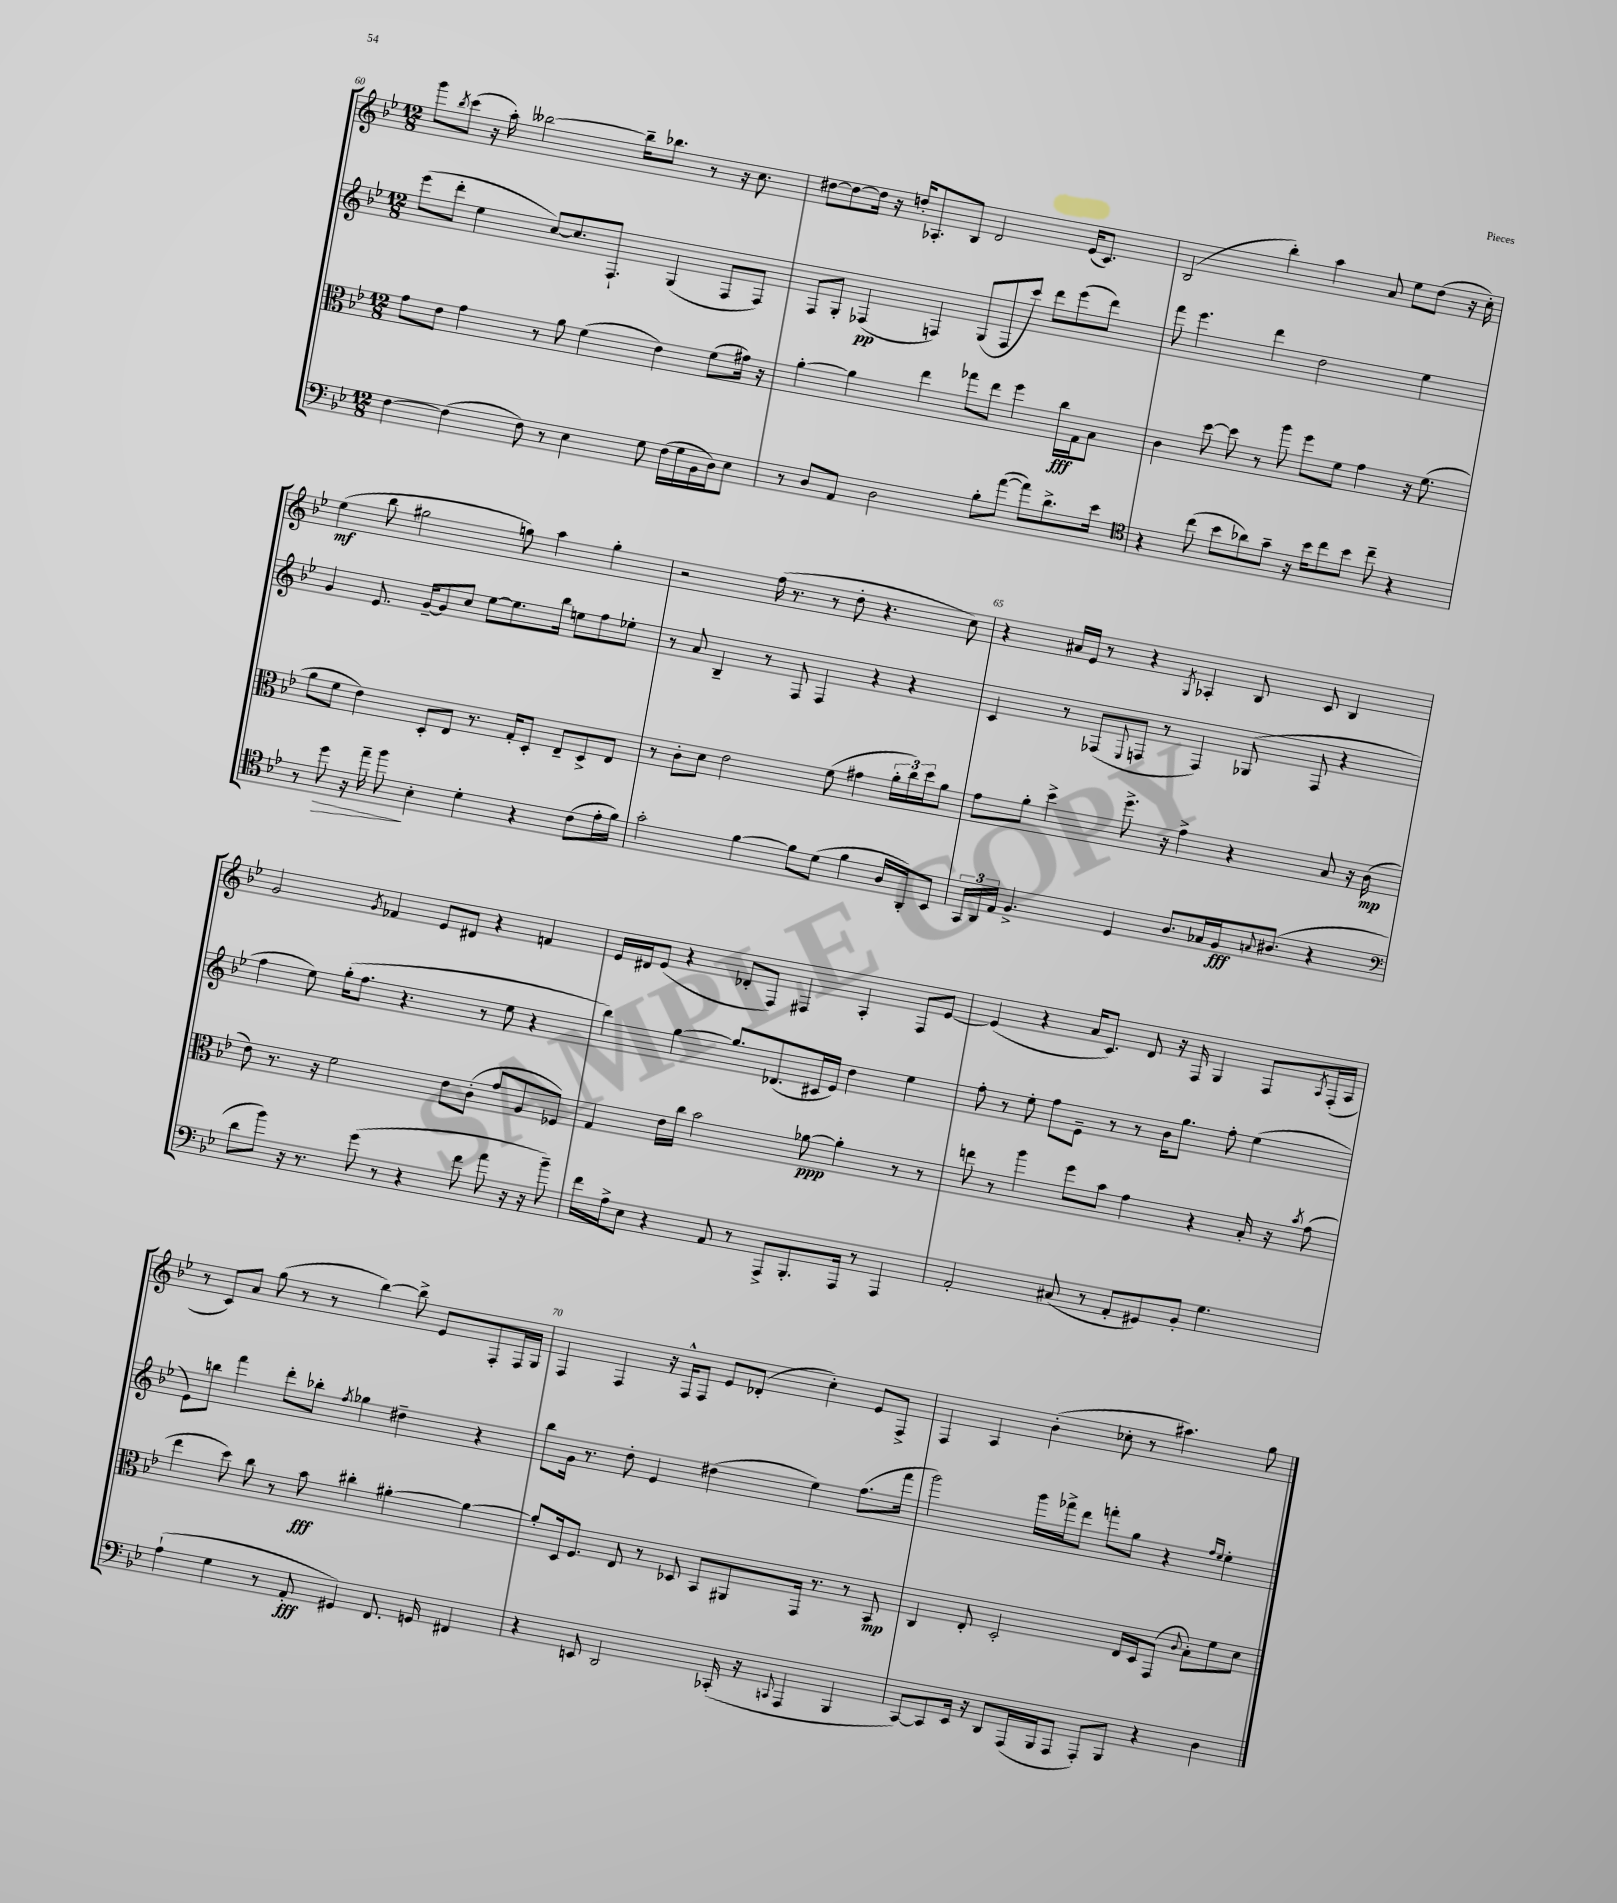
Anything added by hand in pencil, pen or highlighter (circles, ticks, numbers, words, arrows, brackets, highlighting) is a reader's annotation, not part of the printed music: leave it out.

**kern	**dynam	**kern	**dynam	**kern	**dynam	**kern	**dynam
*part4	*part4	*part3	*part3	*part2	*part2	*part1	*part1
*staff4	*staff4	*staff3	*staff3	*staff2	*staff2	*staff1	*staff1
*clefF4	*	*clefC3	*	*clefG2	*	*clefG2	*
*k[b-e-]	*	*k[b-e-]	*	*k[b-e-]	*	*k[b-e-]	*
*M12/8	*	*M12/8	*	*M12/8	*	*M12/8	*
=60	=60	=60	=60	=60	=60	=60	=60
[4F\	.	8g\L	.	(8eee-\L	.	8ggg\L	.
.	.	.	.	.	.	8qbb-/	.
.	.	8e-\J	.	8ddd'\J	.	(8ccc\J	.
(4F\]	.	4g\	.	4ee-\	.	16r	.
.	.	.	.	.	.	16aa'\)	.
.	.	.	.	.	.	[2bb--X\	.
8F\)	.	8r	.	[8cc/L)	.	.	.
8r	.	8a\	.	8.cc/]	.	.	.
4E-\	.	(4f\	.	.	.	.	.
.	.	.	.	8.F`/J	.	.	.
.	.	.	.	.	.	16bb--~\KL]	.
.	.	.	.	.	.	8.bb-X\J	.
8G\	.	4e-\)	.	(4G/	.	.	.
(16F\LL	.	.	.	.	.	8r	.
16G\	.	.	.	.	.	.	.
16BB-\	.	(8f\L	.	8F/L	.	16r	.
16D\J)	.	.	.	.	.	8.cc\	.
8E-\J	.	16g#X\Jk)	.	8F/J)	.	.	.
.	.	16r	.	.	.	.	.
=61	=61	=61	=61	=61	=61	=61	=61
8r	.	[4a'\	.	8F/L	.	[8dd#X\L	.
8D/L	.	.	.	8G'/J	.	8dd#\_	.
8AA/J	.	4a\]	.	(4F-X/	pp	16dd#\Jk]	.
.	.	.	.	.	.	16r	.
2D\	.	.	.	.	.	16ddn'/KL	.
.	.	.	.	.	.	8.A-X'/	.
.	.	4ee-\	.	4Fn/)	.	.	.
.	.	.	.	.	.	8B-/J	.
.	.	8gg-X\L	.	(8G/L	.	2d/	.
8B-'\L	.	8ee-\J	.	8F/	.	.	.
([8a\J	.	4ff\	.	8ccc/J)	.	.	.
8a\L])	.	.	.	8ddd\L	.	.	.
8.d^\	.	16cc\LL	fff	(8eee-\	.	(16e-/KL	.
.	.	16G\J	.	.	.	8.c/J)	.
.	.	8B-\J	.	8ddd\J)	.	.	.
16e-\Jk	.	.	.	.	.	.	.
=62	=62	=62	=62	=62	=62	=62	=62
*clefC4	*	*	*	*	*	*	*
4r	.	4c\	.	8fff\	.	(2B-/	.
.	.	.	.	4.eee-\	.	.	.
(8cc\	.	[8dd\	.	.	.	.	.
8b-\L	.	8dd\]	.	.	.	.	.
8a-X\)	.	8r	.	4ddd\	.	4bb-'\)	.
8g~\J	.	8aa\	.	.	.	.	.
16r	.	8ff\L	.	2dd\	.	4aa\	.
16b-\KL	.	.	.	.	.	.	.
8cc\	.	8f\J	.	.	.	.	.
8b-\J	.	4g\	.	.	.	8a/	.
8cc~\	.	.	.	.	.	8ee-\L	.
4r	.	16r	.	4ee-\	.	(8dd\J	.
.	.	(8.f\	.	.	.	.	.
.	.	.	.	.	.	16r	.
.	.	.	.	.	.	16cc'\)	.
!!LO:LB:g=z
=63	=63	=63	=63	=63	=63	=63	=63
8r	.	8a\L	.	4g/	.	(4ee-\	mf
!	!LO:HP:b	!	!	!	!	!	!
8dd\	>	8f\J	.	.	.	.	.
16r	.	4e-\)	.	8.e-/	.	8bb-\	.
16ee-~\	.	.	.	.	.	.	.
8ff\	.	.	.	.	.	2gg#X\	.
.	.	.	.	[16g~/KL	.	.	.
4B-'\	]	8D'/L	.	8g/]	.	.	.
.	.	8E-/J	.	8cc/J	.	.	.
4d'\	.	8.r	.	[8ee-\L	.	.	.
.	.	.	.	8.ee-\]	.	8ggn\)	.
.	.	16G'/KL	.	.	.	.	.
4r	.	8D'/J	.	.	.	4aa\	.
.	.	.	.	16bb-\Jk	.	.	.
.	.	8E-~/L	.	8een\L	.	.	.
(8c\L	.	8D^/	.	8ff\	.	4gg'\	.
16e-'\L	.	8E-/J	.	8ee-X'\J	.	.	.
16f\JJ)	.	.	.	.	.	.	.
=64	=64	=64	=64	=64	=64	=64	=64
2g'\	.	8r	.	8r	.	2r	.
.	.	8c'\L	.	8a/	.	.	.
.	.	8d\J	.	4B-~/	.	.	.
.	.	2e-\	.	.	.	.	.
[4f\	.	.	.	8r	.	(16ff\	.
.	.	.	.	.	.	8.r	.
.	.	.	.	8F/	.	.	.
8f\L]	.	.	.	4F/	.	8r	.
(8d\J	.	(8f\	.	.	.	8dd'\	.
4f\	.	4g#X\	.	4r	.	4.r	.
16A/LL	.	24a'\LL	.	4r	.	.	.
.	.	24cc\)	.	.	.	.	.
16AA'/J)	.	.	.	.	.	.	.
.	.	24dd\J	.	.	.	.	.
8BB-/J	.	8a\J	.	.	.	8cc\)	.
=65	=65	=65	=65	=65	=65	=65	=65
24GG/LL	.	8g\L	.	4c/	.	4r	.
24AA/	.	.	.	.	.	.	.
24E-/JJ	.	.	.	.	.	.	.
4.F^/	.	8a'\J	.	.	.	.	.
.	.	4dd^\	.	8r	.	16a#X/LL	.
.	.	.	.	.	.	16e-/JJ	.
.	.	.	.	(8F-X/L	.	8r	.
.	.	.	.	8qqE-/	.	.	.
4D/	.	8.ff^\	.	8Fn/J	.	4r	.
.	.	.	.	8r	.	.	.
.	.	16r	.	.	.	.	.
.	.	.	.	.	.	8qG/	.
8.A/L	.	4g^\	.	4F/)	.	4A-X'/	.
16G-X/L	.	.	.	.	.	.	.
16F/J	fff	4r	.	(8G-X/	.	8B-/	.
8qqGn/	.	.	.	.	.	.	.
(8.A#X/J	.	.	.	.	.	.	.
.	.	.	.	8F/	.	8c/	.
4r	.	8B-/	.	4r	.	4B-/	.
.	.	16r	.	.	.	.	.
.	.	(16c\	mp	.	.	.	.
!!LO:LB:g=z
=66	=66	=66	=66	=66	=66	=66	=66
*clefF4	*	*	*	*	*	*	*
8d\L	.	8e-\)	.	4ff\	.	2g/	.
8b-\J)	.	8.r	.	.	.	.	.
16r	.	.	.	8ee-\)	.	.	.
8.r	.	16r	.	.	.	.	.
.	.	2f\	.	(16gg'\KL	.	.	.
.	.	.	.	8.ff\J	.	.	.
.	.	.	.	.	.	8qg/	.
(8g\	.	.	.	.	.	4f-X/	.
8r	.	.	.	4.r	.	.	.
4r	.	.	.	.	.	8e-/L	.
.	.	8e-\L	.	.	.	8d#X/J	.
8f\	.	(8c'\J	.	8r	.	4r	.
8a\	.	8g/L	.	8ee-\	.	.	.
16r	.	8A/	.	4r	.	4fn/	.
16r	.	.	.	.	.	.	.
8b-~\)	.	8F-X/J)	.	.	.	.	.
=67	=67	=67	=67	=67	=67	=67	=67
16f\LL	.	4G/	.	4bb-\)	.	16e-/LL	.
16A^\J	.	.	.	.	.	16d#X/J	.
8E-\J	.	.	.	.	.	(8e-/J	.
4r	.	16e-\LL	.	[4gg\	.	4r	.
.	.	16cc\JJ	.	.	.	.	.
.	.	2b-\	.	.	.	.	.
8AA/	.	.	.	8.gg/L]	.	8d-X'/L	.
8r	.	.	.	.	.	8F/J)	.
.	.	.	.	(8.d-X/	.	.	.
8AAA^/L	.	.	.	.	.	4F#X/	.
8.BBB-'/	.	[8a-X\	ppp	16c#X/L	.	.	.
.	.	.	.	16e-/JJ)	.	.	.
.	.	4a-'\]	.	4dd\	.	4A'/	.
16AAA/Jk	.	.	.	.	.	.	.
8r	.	.	.	.	.	.	.
4AAA/	.	8r	.	4ee-\	.	8F#/L	.
.	.	8r	.	.	.	[8e-/J	.
=68	=68	=68	=68	=68	=68	=68	=68
2AA'/	.	8een\	.	8ff'\	.	(4e-/]	.
.	.	8r	.	8r	.	.	.
.	.	4aa\	.	8ee-'\	.	4r	.
.	.	.	.	8ff\L	.	.	.
(8C#X/	.	8ff\L	.	8e-~\J	.	16a/KL	.
.	.	.	.	.	.	8.c/J)	.
8r	.	8b-\J	.	8r	.	.	.
8AA'/L	.	4g\	.	8r	.	8d/	.
8GG#X/)	.	.	.	16b-\KL	.	16r	.
.	.	.	.	8.gg\J	.	16F/	.
8BB-'/J	.	4r	.	.	.	4G/	.
4.G\	.	.	.	8ff'\	.	.	.
.	.	16B-'/	.	(4ee-\	.	8F/L	.
.	.	16r	.	.	.	.	.
.	.	8qb-/	.	.	.	8qA/	.
.	.	(8g\	.	.	.	(16F'/L	.
.	.	.	.	.	.	16A/JJ	.
!!LO:LB:g=z
=69	=69	=69	=69	=69	=69	=69	=69
(4A`\	.	4ee-\	.	8e-\L)	.	8r	.
.	.	.	.	8bbn\J	.	8c/L)	.
4G\	.	8dd\)	.	4fff\	.	8a/J	.
.	.	8cc\	.	.	.	(8gg\	.
8r	.	8r	.	8ddd'\L	.	8r	.
8AA'/	fff	8b-\	fff	8bb-X'\J	.	8r	.
.	.	.	.	8qff/	.	.	.
4GG#X/)	.	4cc#X'\	.	4gg-X\	.	[4bb-\)	.
8.FF/	.	[4a#X'\	.	4dd#X~\	.	8bb-^\]	.
.	.	.	.	.	.	8e-/L	.
16GGn/	.	.	.	.	.	.	.
4FF#X/	.	4a#\_	.	4r	.	8F'/	.
.	.	.	.	.	.	16F/L	.
.	.	.	.	.	.	16G/JJ	.
=70	=70	=70	=70	=70	=70	=70	=70
4r	.	8a#'/L]	.	8bb-\L	.	4F/	.
.	.	16D/k	.	16g\Jk	.	.	.
.	.	8.F/J	.	8.r	.	.	.
8EEn/	.	.	.	.	.	4F/	.
2DD/	.	8E-/	.	8dd'\	.	.	.
.	.	8r	.	4e-/	.	16r	.
.	.	.	.	.	.	16F^^/KL	.
.	.	8D-X/	.	.	.	8F/J	.
.	.	8BB-/L	.	(4dd#X\	.	8e-/L	.
(16CC-X'/	.	8AA#X/	.	.	.	(8d-X'/J	.
16r	.	.	.	.	.	.	.
8qqCCn/	.	.	.	.	.	.	.
4AAA/	.	16GG/Jk	.	4ee-\)	.	4cc'\)	.
.	.	8.r	.	.	.	.	.
4BBB-/	.	8r	.	(8.ff\L	.	8e-/L	.
.	.	8BB-/	mp	.	.	8F^/J	.
.	.	.	.	16fff\Jk	.	.	.
=71	=71	=71	=71	=71	=71	=71	=71
[8CC/L)	.	4C/	.	2ggg\)	.	4F/	.
8CC/]	.	.	.	.	.	.	.
16EE-/Jk	.	8E-'/	.	.	.	4A/	.
16r	.	.	.	.	.	.	.
8DD/L	.	2D'/	.	.	.	.	.
(16AAA/L	.	.	.	16ggg\LL	.	(4b-'\	.
16BBB-/J	.	.	.	16fff-X^\J	.	.	.
8AAA/J	.	.	.	8ddd\J	.	.	.
8AAA'/L)	.	.	.	8fffn'\L	.	8cc-X'\	.
8BBB-/J	.	16E-/LL	.	8gg\J	.	8r	.
.	.	16D/J	.	.	.	.	.
4r	.	(8GG/J	.	4r	.	4.aa#X\)	.
.	.	8qqc/	.	.	.	.	.
.	.	8B-'\L)	.	.	.	.	.
.	.	.	.	16qqff/LL	.	.	.
.	.	.	.	16qqee-/JJ	.	.	.
4D\	.	8f\	.	4ee-'\	.	.	.
.	.	8d\J	.	.	.	8gg\	.
==	==	==	==	==	==	==	==
*-	*-	*-	*-	*-	*-	*-	*-
